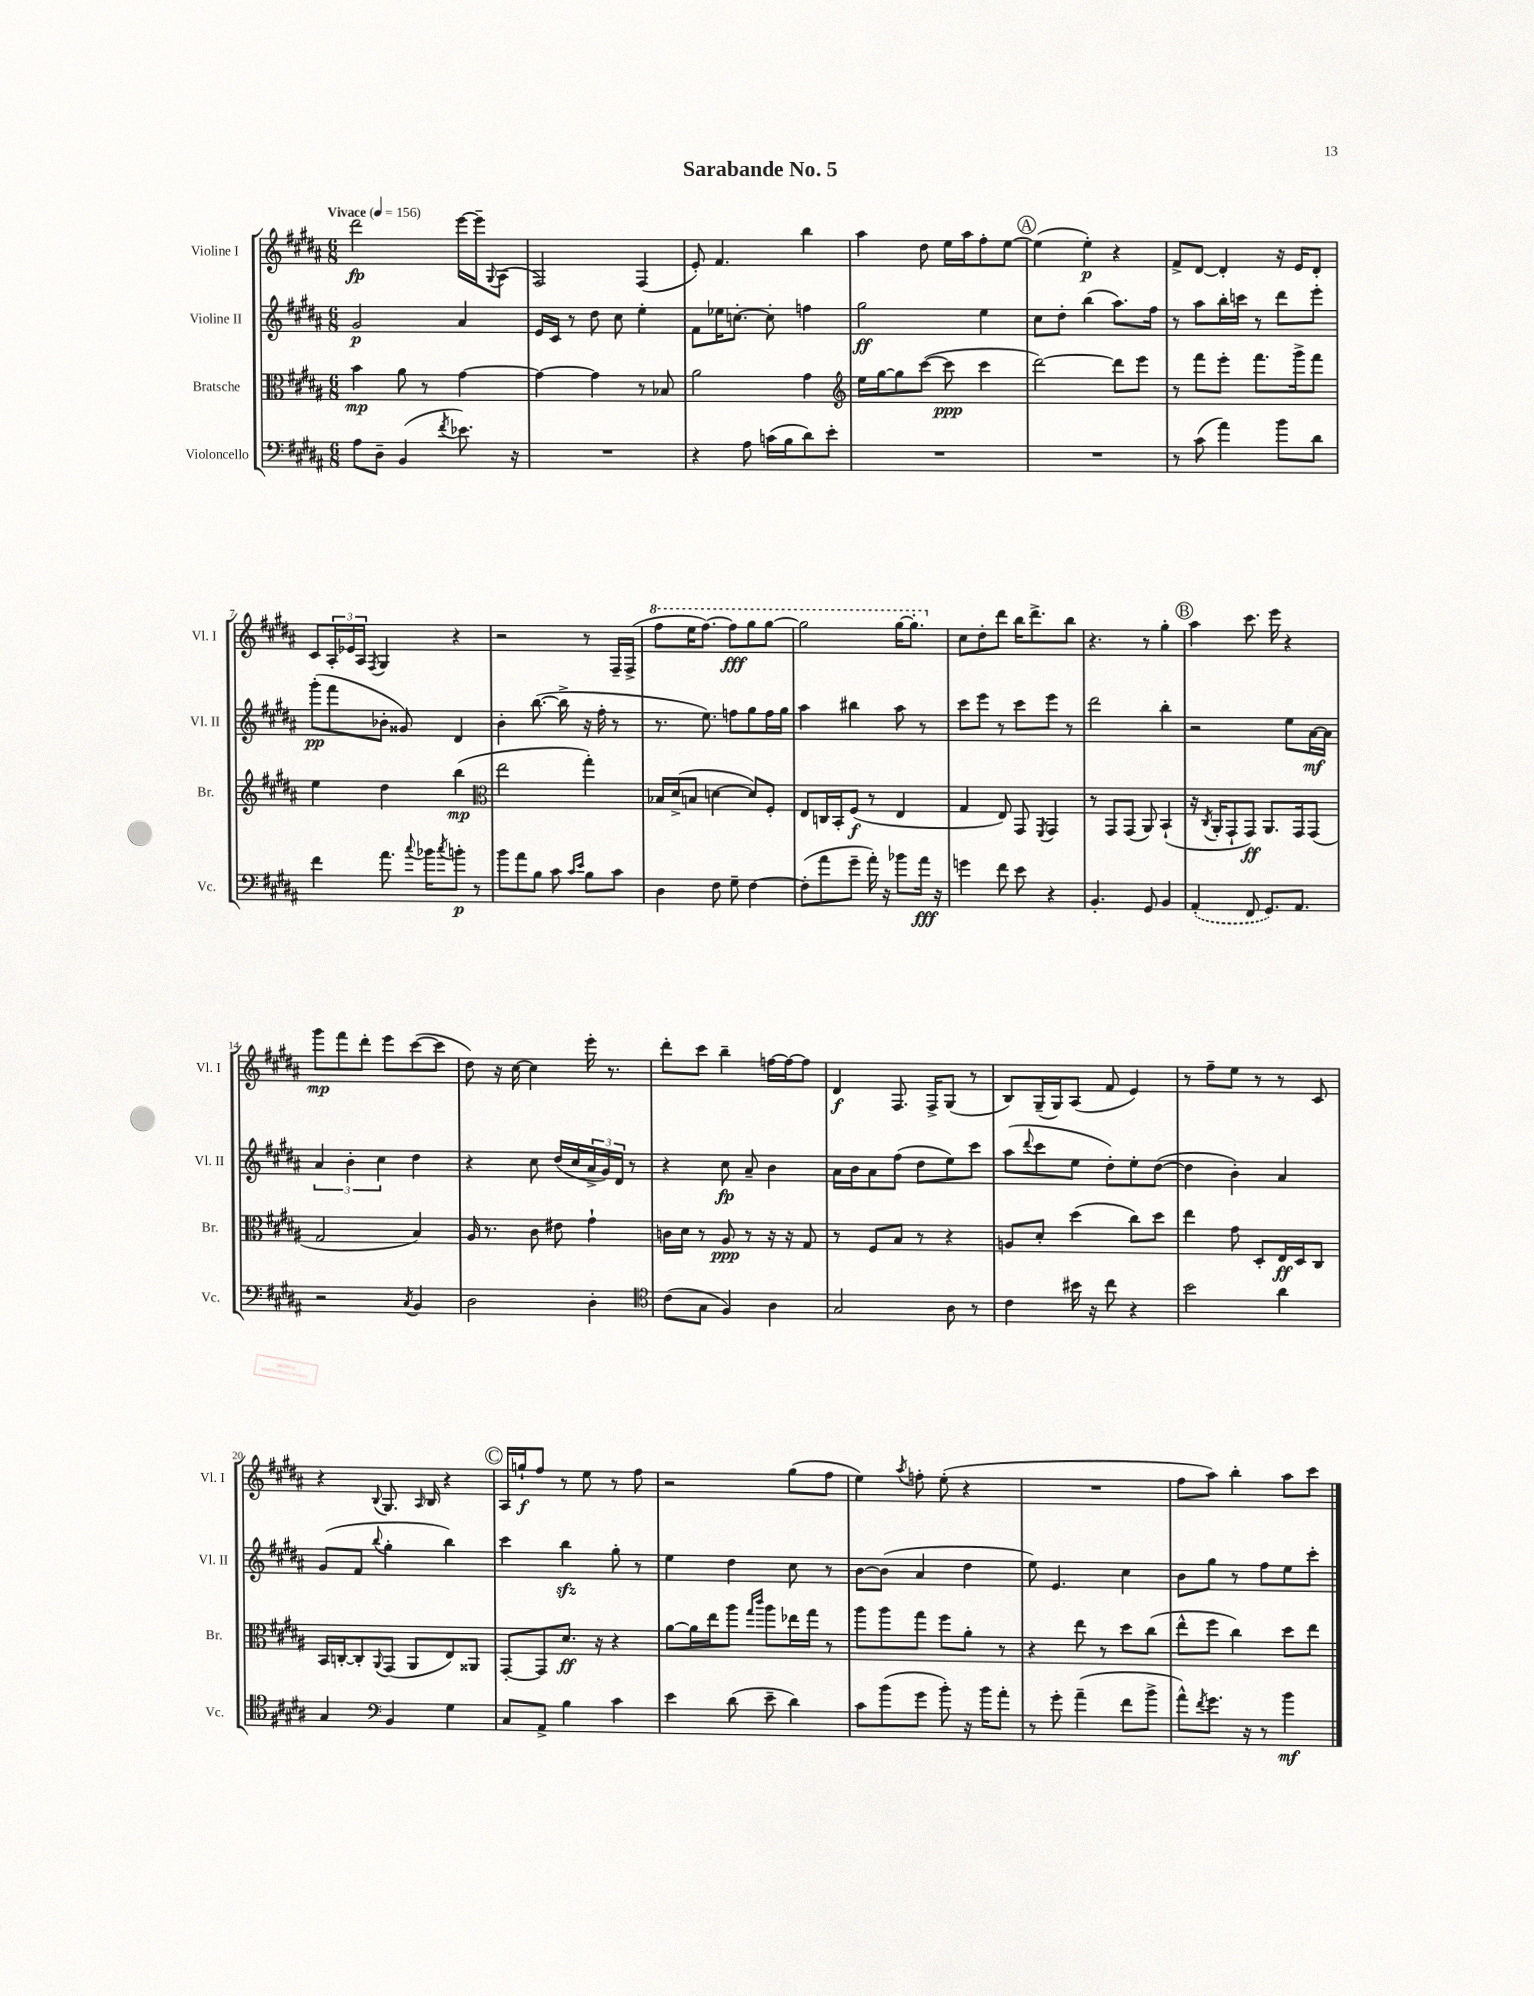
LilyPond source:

\header { title = "Sarabande No. 5" }
<<
\new StaffGroup <<
\new Staff = "s0" \with { instrumentName = "Violine I" shortInstrumentName = "Vl. I" } {
    \clef treble \key b \major \numericTimeSignature \time 6/8 \tempo "Vivace" 4 = 156
    dis'''2\fp e'''16~ e'''16-- \appoggiatura { gis8 } ais8( |
    fis2) fis4( |
    e'8-.) fis'4. b''4 |
    ais''4 dis''8 e''16 ais''16 fis''8-. e''8~ |
    \mark \markup { \circle "A" } e''4( e''4-.\p) r4 |
    fis'8-> dis'8~ dis'4-. r16 e'16 dis'8-. |
    cis'8 \tuplet 3/2 { ais16-. ees'16 ais16 } \acciaccatura { fis8 } gis4 r4 |
    r2 r8 fis16-- fis16->( |
    \ottava #1 fis'''8 e'''16 fis'''8.~) fis'''8\fff gis'''8 gis'''8~ |
    gis'''2 gis'''16~ gis'''8.-. \ottava #0 |
    cis''8 dis''8-. dis'''8 b''16 dis'''8.-> b''8 |
    r4. r8 gis''4-. |
    \mark \markup { \circle "B" } ais''4 cis'''8. e'''16 r4 |
    gis'''8\mp fis'''8 dis'''8-. e'''8 cis'''8~( cis'''8 |
    dis''8) r16 cis''16~ cis''4 e'''16-. r8. |
    dis'''8-. cis'''8 b''4-- f''16~ f''16~ f''8 |
    dis'4\f fis8. fis16-> gis8( r8 |
    b8) gis16--( gis16) ais8( fis'8 e'4) |
    r8 fis''8-- e''8 r8 r8 cis'8 |
    r4 \appoggiatura { b8 } gis8. \grace { ais16 } b16 r4 |
    \mark \markup { \circle "C" } ais16 g''16-!\f fis''8 r8 e''8 r8 fis''8 |
    r2 gis''8( fis''8 |
    e''4) \acciaccatura { ais''8 } f''8-. e''8-.( r4 |
    R2. |
    fis''8 ais''8) b''4-. ais''8 cis'''8 \bar "|." |
}
\new Staff = "s1" \with { instrumentName = "Violine II" shortInstrumentName = "Vl. II" } {
    \clef treble \key b \major \numericTimeSignature \time 6/8
    gis'2\p ais'4 |
    e'16 cis'16 r8 dis''8 cis''8 e''4-. |
    fis'8 ees''16 c''8.~-. c''8-. f''4 |
    gis''2\ff e''4 |
    \mark \markup { \circle "A" } cis''8 dis''8-. b''4( ais''8.) fis''16 |
    r8 ais''8 b''16-. c'''16 r8 dis'''8 e'''8-. |
    gis'''8-.\pp( fis'''8 bes'8-. gisis'8) dis'4 |
    b'4-. b''8.~( b''16-> r16 fis''16-. r8 |
    r8. e''8.) f''8 gis''8 f''16 gis''16 |
    ais''4 bis''4 ais''8 r8 |
    cis'''8 e'''8 r8 cis'''8 e'''8 r8 |
    dis'''2 b''4-. |
    \mark \markup { \circle "B" } r2 e''8 ais'16~\mf ais'16 |
    \tuplet 3/2 { ais'4 b'4-. cis''4 } dis''4 |
    r4 cis''8 dis''16( cis''16 \tuplet 3/2 { ais'16-> gis'16) dis'16 } r8 |
    r4 cis''8\fp ais'8-- b'4 |
    ais'16 b'16 ais'8 fis''8( dis''8 e''8) cis'''8 |
    ais''8( \appoggiatura { dis'''8 } cis'''8 e''8 dis''8-.) e''8-. dis''8~( |
    dis''4 b'4-.) ais'4 |
    gis'8( fis'8 \appoggiatura { b''8 } gis''4-. b''4) |
    \mark \markup { \circle "C" } cis'''4 b''4\sfz gis''8-. r8 |
    e''4 dis''4 cis''8 r8 |
    b'8~ b'8( ais'4 dis''4 |
    e''8) e'4. cis''4 |
    b'8 gis''8 r8 fis''8 e''8 cis'''8-. \bar "|." |
}
\new Staff = "s2" \with { instrumentName = "Bratsche" shortInstrumentName = "Br." } {
    \clef alto \key b \major \numericTimeSignature \time 6/8
    b'4\mp ais'8 r8 gis'4~ |
    gis'4~ gis'4 r8 bes8 |
    ais'2 gis'4 |
    \clef treble e''16 gis''16~ gis''8 cis'''8~( cis'''8\ppp cis'''4 |
    \mark \markup { \circle "A" } dis'''2~) dis'''8 e'''8 |
    r8 fis'''8 e'''8-. fis'''8. gis'''16-> fis'''8 |
    e''4 dis''4 b''4\mp( |
    \clef alto e''2 gis''4-.) |
    bes16 dis'16->( b8 d'4~ d'8) fis8-. |
    e8 c16 b,16-. fis8\f( r8 e4 |
    gis4 e8) gis,8 \acciaccatura { fis,8 } gis,4 |
    r8 gis,8 gis,8( ais,8) b,4-!( |
    \mark \markup { \circle "B" } r16 \acciaccatura { cis8 } ais,16-. gis,8-! gis,8\ff) ais,8. gis,16 gis,8( |
    gis2 b4) |
    ais16 r8. cis'8 eis'8 gis'4-! |
    c'16 dis'16 r8 ais8\ppp r8 r16 r16 gis8 |
    r8 fis8 b8 r8 r4 |
    a8 dis'8-. dis''4( cis''8) dis''8 |
    e''4 gis'8 dis8-. e16\ff dis16 cis8 |
    b,16 c16~-. c8-. \appoggiatura { ais,8 } gis,8( ais,8 e8) aisis,8 |
    \mark \markup { \circle "C" } gis,8~-. gis,8 dis'8.\ff r16 r4 |
    ais'8~ ais'16 e''16 ais''8 \grace { gis''16 cis'''16 } ais''8 ees''16 gis''16 r8 |
    ais''8 ais''8 gis''8 fis''8 ais'8-. r8 |
    r4 e''8 r8 dis''8 cis''8( |
    e''8-^ fis''8 cis''4) dis''8 e''8 \bar "|." |
}
\new Staff = "s3" \with { instrumentName = "Violoncello" shortInstrumentName = "Vc." } {
    \clef bass \key b \major \numericTimeSignature \time 6/8
    ais8 dis8-- b,4( \acciaccatura { fis'8 } ees'8.) r16 |
    R2. |
    r4 ais8 c'16( b16 dis'8) e'8-. |
    R2. |
    \mark \markup { \circle "A" } R2. |
    r8 cis'8( ais'4) b'8 dis'8 |
    fis'4 ais'8. \appoggiatura { cis''8 } bes'16 \acciaccatura { cis''8 } b'8-.\p r8 |
    b'8 ais'8 b8 cis'8 \grace { cis'16 e'16 } b8 cis'8 |
    dis4 fis8 gis8-- fis4~ |
    fis8-.( ais'8 gis'8-- ais'16-.) r16 bes'8 ais'16\fff r16 |
    g'4 fis'8 e'8 r4 |
    b,4.-. gis,8 b,4 |
    \mark \markup { \circle "B" } \once \slurDashed ais,4-.( fis,8 gis,8.) ais,8. |
    r2 \acciaccatura { cis8 } b,4 |
    dis2 dis4-. |
    \clef tenor cis'8( gis8 fis4) ais4 |
    gis2 ais8 r8 |
    cis'4 bis'16 r16 cis''8 r4 |
    b'2 ais'4 |
    gis4 \clef bass b,4 gis4 |
    \mark \markup { \circle "C" } cis8 ais,8-> b4 cis'4 |
    e'4 dis'8( e'8-- dis'4) |
    cis'8 b'8( gis'8 b'8-.) r16 b'16 ais'8-. |
    r8 gis'8-. ais'4--( fis'8 b'8-> |
    ais'8-^) \acciaccatura { fis'8 } gis'8. r16 r8 b'4\mf \bar "|." |
}
>>
>>
